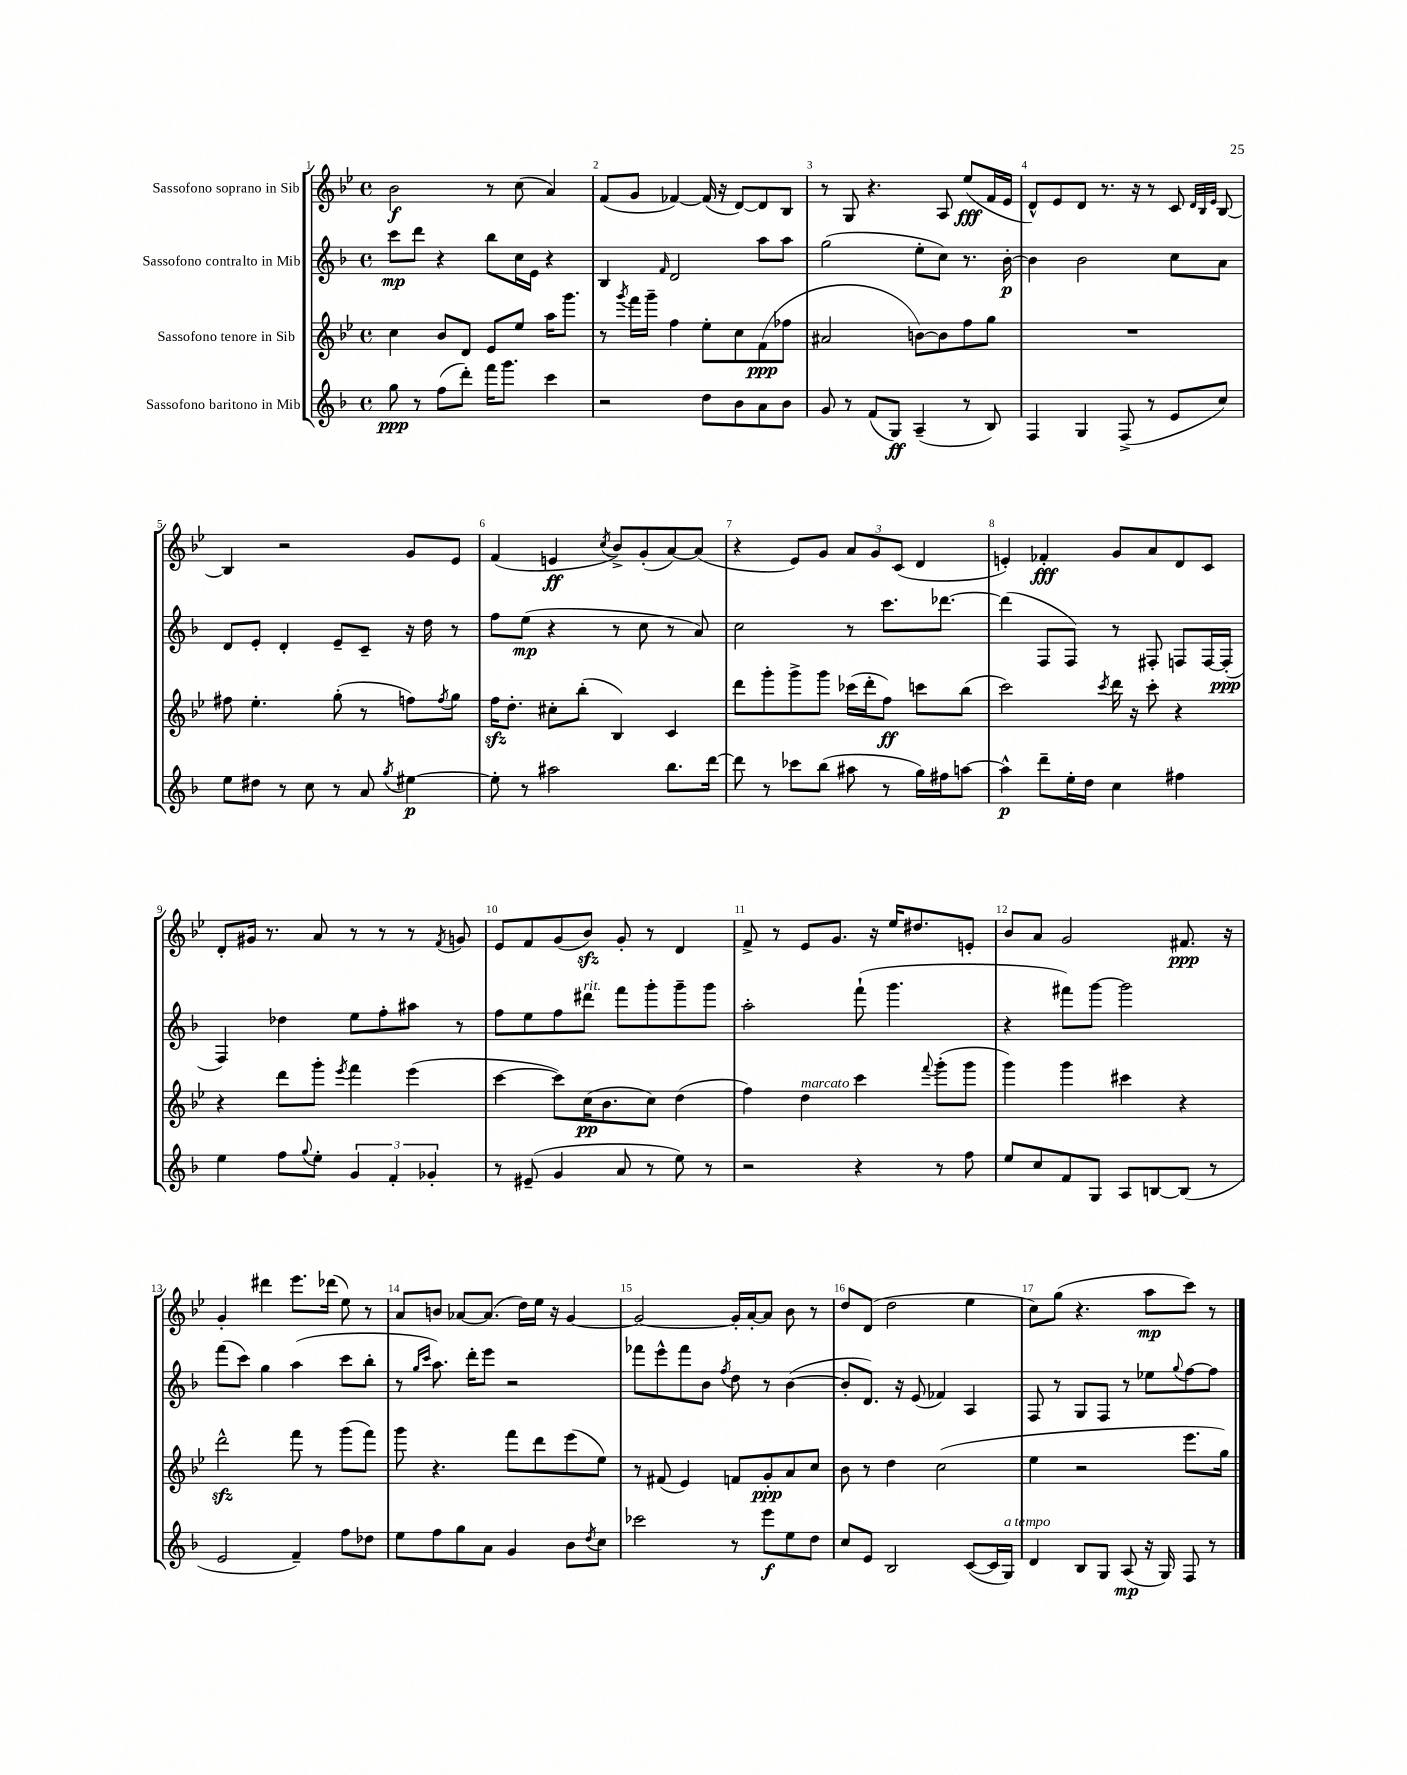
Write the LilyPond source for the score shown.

<<
\new StaffGroup <<
\new Staff = "s0" \with { instrumentName = "Sassofono soprano in Sib" } {
    \clef treble \key bes \major \defaultTimeSignature \time 4/4
    bes'2\f r8 c''8( a'4) |
    f'8( g'8 fes'4~) fes'16( r16 d'8~) d'8 bes8 |
    r8 g8 r4. a8 ees''8\fff( f'16 ees'16 |
    d'8-^) ees'8 d'8 r8. r16 r8 c'8 \grace { d'32 bes32 ees'32 } bes8~ |
    bes4 r2 g'8 ees'8 |
    f'4( e'4\ff \acciaccatura { c''8 } bes'8->) g'8-.( a'8~) a'8( |
    r4 ees'8) g'8 \tuplet 3/2 { a'8 g'8 c'8( } d'4 |
    e'4-.) fes'4-.\fff g'8 a'8 d'8 c'8 |
    d'8-. gis'16 r8. a'8 r8 r8 r8 \acciaccatura { f'8 } g'8 |
    ees'8 f'8 g'8( bes'8\sfz) g'8-. r8 d'4 |
    f'8-> r8 ees'8 g'8. r16 ees''16 dis''8. e'8-. |
    bes'8 a'8 g'2 fis'8.\ppp r16 |
    g'4-. dis'''4 ees'''8. des'''16( ees''8) r8 |
    a'8 b'8 aes'8~ aes'8.( d''16) ees''16 r16 g'4~ |
    g'2~ g'16-. a'16~-. a'8 bes'8 r8 |
    d''8 d'8( d''2 ees''4 |
    c''8) g''8( r4. a''8\mp c'''8) r8 \bar "|." |
}
\new Staff = "s1" \with { instrumentName = "Sassofono contralto in Mib" } {
    \clef treble \key f \major \defaultTimeSignature \time 4/4
    c'''8\mp d'''8 r4 bes''8 c''16 e'16 r4 |
    bes4 \grace { f'16 } d'2 a''8 a''8 |
    g''2( e''8-. c''8) r8. bes'16~-.\p |
    bes'4 bes'2 c''8 a'8 |
    d'8 e'8-. d'4-. e'8-- c'8-- r16 d''16 r8 |
    f''8 e''8\mp( r4 r8 c''8 r8 a'8) |
    c''2 r8 c'''8. des'''8.~ |
    des'''4( f8 f8) r8 fis8-. f8 f16~ f16-.\ppp( |
    f4) des''4 e''8 f''8-. ais''8 r8 |
    f''8 e''8 f''8 dis'''8^\markup { \italic "rit." } f'''8 g'''8-. g'''8-- g'''8 |
    a''2-. f'''8-!( g'''4. |
    r4 fis'''8) g'''8~ g'''2 |
    f'''8( c'''8) g''4 a''4( c'''8 bes''8-. |
    r8 \grace { g''16 c'''16 } a''8.) d'''16-. e'''8 r2 |
    fes'''8 e'''8-^ fes'''8 bes'8 \acciaccatura { f''8 } d''8 r8 bes'4~( |
    bes'8-. d'8.) r16 e'8( fes'4) a4 |
    f8 r8 g8 f8 r8 ees''8 \appoggiatura { g''8 } f''8~ f''8 \bar "|." |
}
\new Staff = "s2" \with { instrumentName = "Sassofono tenore in Sib" } {
    \clef treble \key bes \major \defaultTimeSignature \time 4/4
    c''4 bes'8 d'8 ees'8 ees''8 a''16 g'''8. |
    r8 \acciaccatura { g'''8 } f'''16 g'''16-- f''4 ees''8-. c''8 f'8\ppp( fes''8 |
    ais'2 b'8~) b'8 f''8 g''8 |
    R1 |
    fis''8 ees''4.-. g''8-.( r8 f''8) \acciaccatura { f''8 } g''8 |
    f''16\sfz d''8.-. cis''8-. bes''8-.( bes4) c'4 |
    d'''8 g'''8-. g'''8-> g'''8 ces'''16( d'''16-. f''8\ff) c'''8 bes''8( |
    c'''2) \acciaccatura { c'''8 } d'''16 r16 c'''8-. r4 |
    r4 d'''8 g'''8-. \acciaccatura { ees'''8 } f'''4 ees'''4( |
    c'''4~ c'''8) c''16\pp( bes'8. c''8) d''4( |
    f''4) d''4^\markup { \italic "marcato" } c'''4 \appoggiatura { f'''8 } g'''8-.( g'''8 |
    g'''4) g'''4 cis'''4 r4 |
    d'''2-^\sfz f'''8 r8 g'''8( f'''8) |
    g'''8 r4. f'''8 d'''8 ees'''8( ees''8) |
    r8 fis'8( ees'4) f'8 g'8-.\ppp a'8 c''8 |
    bes'8 r8 d''4 c''2( |
    ees''4 r2 ees'''8. g''16) \bar "|." |
}
\new Staff = "s3" \with { instrumentName = "Sassofono baritono in Mib" } {
    \clef treble \key f \major \defaultTimeSignature \time 4/4
    g''8\ppp r8 f''8( d'''8-.) f'''16 g'''8. c'''4 |
    r2 d''8 bes'8 a'8 bes'8 |
    g'8 r8 f'8( g8\ff) a4--( r8 bes8) |
    f4 g4 f8->( r8 e'8 c''8) |
    e''8 dis''8 r8 c''8 r8 a'8 \acciaccatura { g''8 } eis''4~\p |
    eis''8-. r8 ais''2 bes''8. d'''16~ |
    d'''8 r8 ces'''8 bes''8( ais''8 r8 g''16) fis''16 a''8~ |
    a''4-^\p d'''8-- e''16-. d''16 c''4 fis''4 |
    e''4 f''8 \appoggiatura { g''8 } e''8-. \tuplet 3/2 { g'4 f'4-. ges'4-. } |
    r8 eis'8--( g'4 a'8 r8 e''8) r8 |
    r2 r4 r8 f''8 |
    e''8 c''8 f'8 g8 a8 b8~ b8( r8 |
    e'2 f'4--) f''8 des''8 |
    e''8 f''8 g''8 a'8 g'4 bes'8 \acciaccatura { d''8 } c''8 |
    ces'''2 r8 e'''8\f e''8 d''8 |
    c''8 e'8 bes2 c'8~( c'16 g16^\markup { \italic "a tempo" }) |
    d'4 bes8 g8 a8\mp( r16 g16) f8 r8 \bar "|." |
}
>>
>>
\layout { \context { \Score \override BarNumber.break-visibility = ##(#f #t #t) barNumberVisibility = #all-bar-numbers-visible } }
